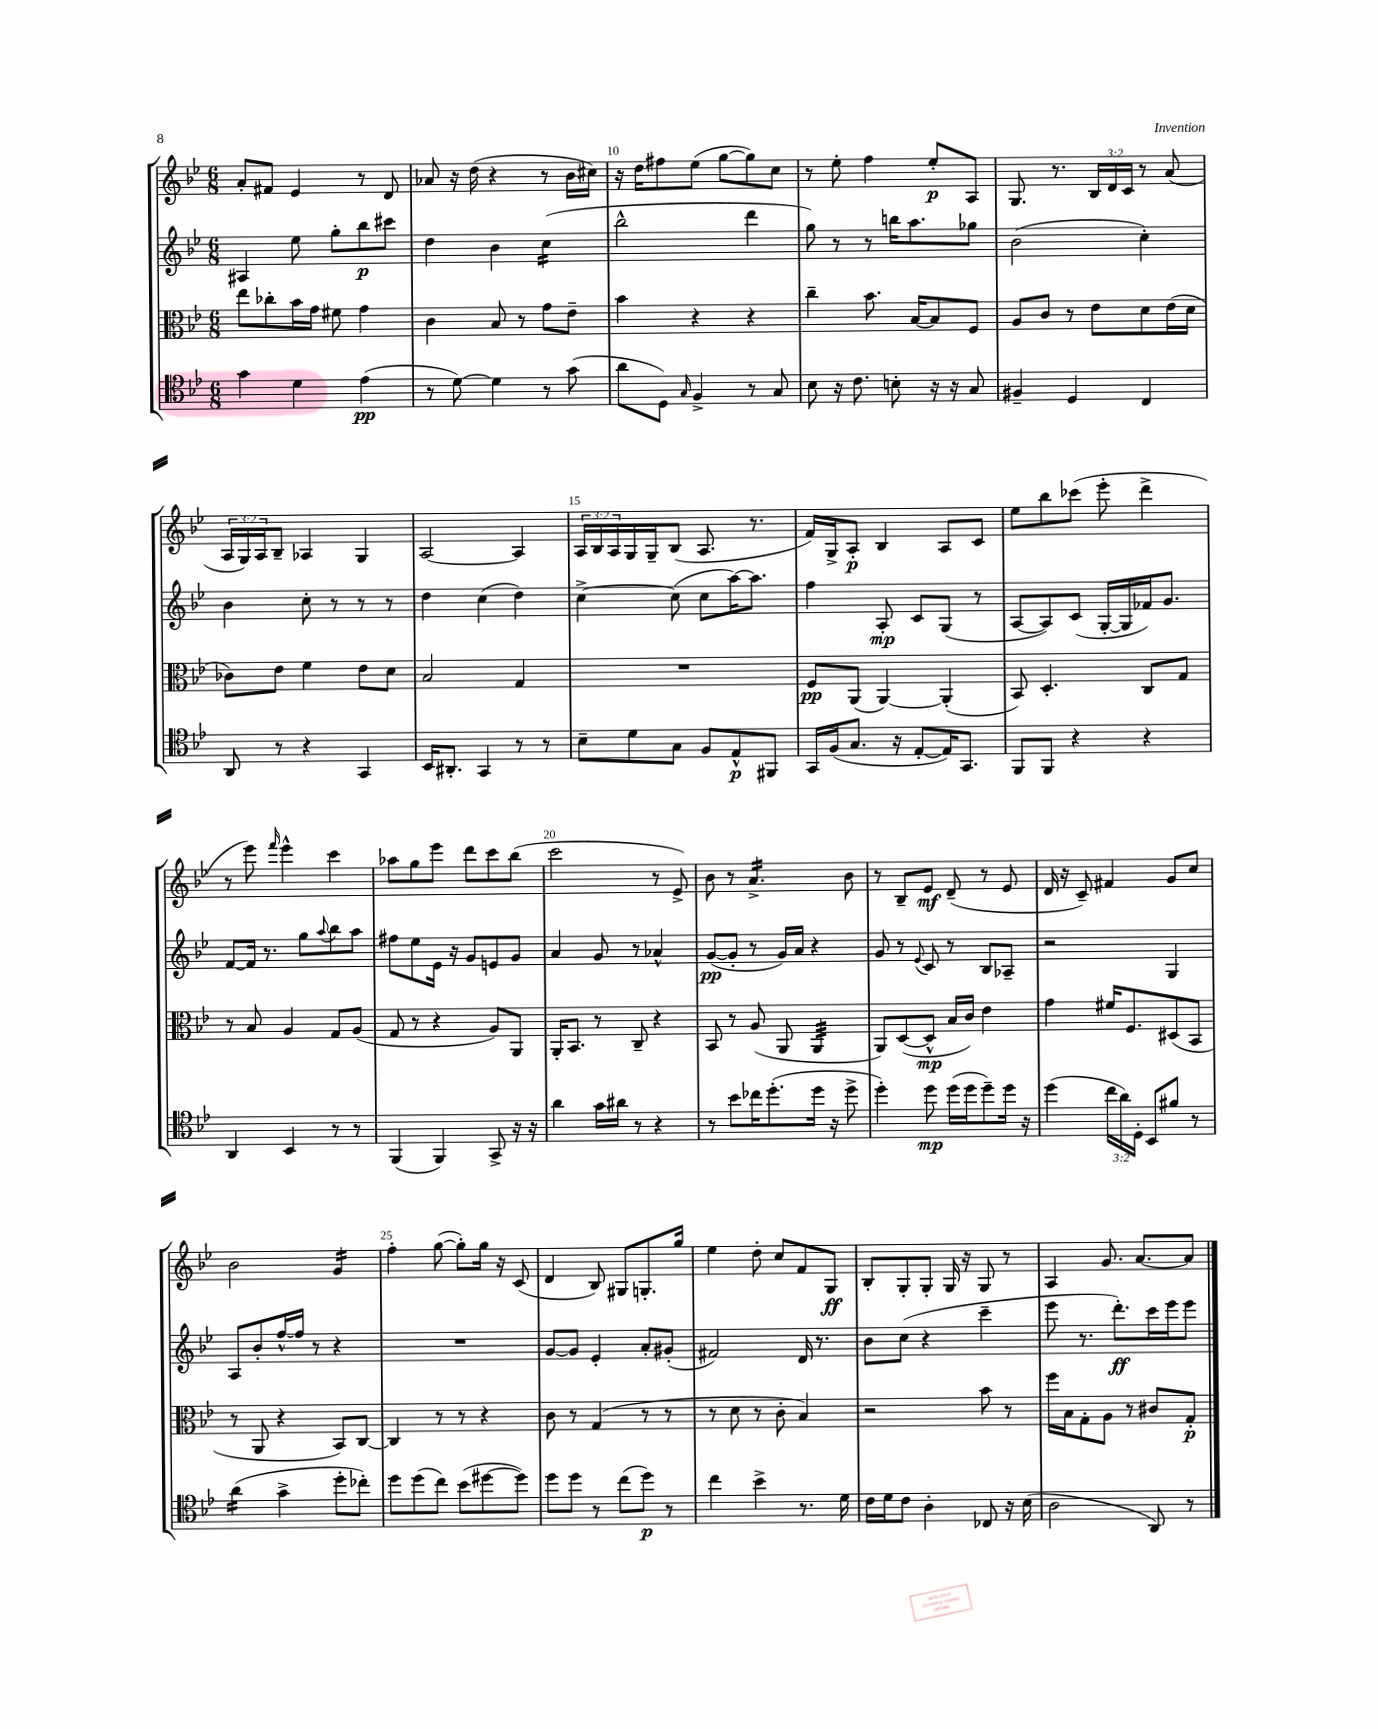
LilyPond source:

<<
\new StaffGroup <<
\new Staff = "s0" {
    \clef treble \key bes \major \numericTimeSignature \time 6/8 \override Staff.TupletNumber.text = #tuplet-number::calc-fraction-text
    a'8-. fis'8 ees'4 r8 d'8 |
    aes'8 r16 d''16( r4 r8 bes'16 cis''16) |
    r16 d''16 fis''8 ees''8( g''8~ g''8) c''8 |
    r8 ees''8-. f''4 ees''8-.\p a8 |
    g8. r8. \tuplet 3/2 { bes16 d'16 c'16 } r8 a'8( |
    \tuplet 3/2 { a16 g16) a16 } bes8-- aes4 g4 |
    a2~ a4 |
    \tuplet 3/2 { a16 bes16 a16 } g16 g16-- bes8( a8. r8. |
    f'16) g16-> a8-.\p bes4 a8 c'8 |
    ees''8 bes''8 ces'''8( ees'''8-. d'''4-> |
    r8 ees'''8) \grace { f'''16 } ees'''4-^ c'''4 |
    aes''8 g''8 ees'''8 d'''8 c'''8 bes''8( |
    c'''2 r8 ees'8->) |
    bes'8 r8 a'4.:16-> bes'8 |
    r8 bes8-- ees'8\mf d'8--( r8 ees'8 |
    d'16 r16 c'8--) fis'4 g'8 c''8 |
    bes'2 g'4:16 |
    f''4-. g''8~( g''8-.) g''16 r16 c'8( |
    d'4 bes8) gis8 g8.-. g''16 |
    ees''4 d''8-. c''8 f'8 g8\ff |
    bes8-. g8-. g8-. g16 r16 g8 r8 |
    a4 g'8. a'8.~ a'8 \bar "|." |
}
\new Staff = "s1" {
    \clef treble \key bes \major \numericTimeSignature \time 6/8
    ais4 ees''8 g''8-. bes''8\p cis'''8 |
    d''4 bes'4 c''4:16( |
    bes''2-^ d'''4 |
    g''8) r8 r8 b''16 a''8. ges''8 |
    bes'2( c''4-.) |
    bes'4 c''8-. r8 r8 r8 |
    d''4 c''4( d''4) |
    c''4~-> c''8( c''8 a''16~) a''8. |
    f''4 a8-.\mp c'8 g8( r8 |
    a8~ a8) c'8( g16~-. g16 fes'16) g'8. |
    f'8~ f'16 r8. g''8 \appoggiatura { a''8 } bes''8 a''8 |
    fis''8 ees''8 ees'16 r16 g'8 e'8 g'8 |
    a'4 g'8 r8 aes'4-^ |
    g'8~\pp( g'8-. r8 g'16) a'16 r4 |
    g'8 r8 \appoggiatura { ees'8 } c'8 r8 bes8 aes8-- |
    r2 g4 |
    a8 bes'8-. f''16~-^ f''16 r8 r4 |
    R2. |
    g'8~ g'8 ees'4-. a'8-. gis'8-.( |
    fis'2) d'16 r8. |
    bes'8 c''8( r4 c'''4-- |
    ees'''8 r8. d'''8.-.\ff) c'''16 ees'''16 ees'''8 \bar "|." |
}
\new Staff = "s2" {
    \clef alto \key bes \major \numericTimeSignature \time 6/8
    ees''8 ces''8-. bes'16 g'16 fis'8 g'4 |
    c'4 bes8 r8 g'8 ees'8-- |
    bes'4 r4 r4 |
    c''4-- bes'8. bes16~ bes8 f8 |
    a8 c'8 r8 ees'8 d'8 ees'16( d'16 |
    ces'8) ees'8 f'4 ees'8 d'8 |
    bes2 g4 |
    R2. |
    f8\pp a,8( a,4~) a,4-.( |
    bes,8) d4.-. c8 g8 |
    r8 bes8 a4 g8 a8( |
    g8 r8 r4 a8) a,8 |
    a,16-. bes,8. r8 c8-- r4 |
    bes,8 r8 a8( a,8 a,4:32 |
    a,8) d8~( d8-^\mp bes16 c'16) ees'4 |
    g'4 fis'16 f8. dis8( bes,8 |
    r8 a,8 r4 bes,8) c8~ |
    c4 r8 r8 r4 |
    c'8 r8 g4( r8 r8 |
    r8 d'8 r8 c'8-. bes4) |
    r2 bes'8 r8 |
    f''16 bes16 g8-. a8 r8 cis'8 g8-.\p \bar "|." |
}
\new Staff = "s3" {
    \clef tenor \key bes \major \numericTimeSignature \time 6/8 \override Staff.TupletNumber.text = #tuplet-number::calc-fraction-text
    g'4 d'4 ees'4\pp( |
    r8 d'8~) d'4 r8 g'8( |
    a'8 d8) \grace { g16 } f4-> r8 g8 |
    bes8 r16 c'8. b8-. r16 r16 g8 |
    fis4-- d4 c4 |
    a,8 r8 r4 g,4 |
    bes,16 ais,8.-. g,4 r8 r8 |
    bes8-- d'8 g8 f8 ees8-^\p fis,8 |
    g,16 f16( g8. r16 ees8~-. ees16) g,8. |
    f,8 f,8 r4 r4 |
    a,4 bes,4 r8 r8 |
    f,4( f,4) g,8-> r16 r16 |
    a'4 g'16 ais'16 r8 r4 |
    r8 bes'8 ces''16 d''8.-.( d''16 r16 d''8-> |
    d''4-.) d''8\mp d''16( d''16 d''8--) d''16 r16 |
    d''4( \tuplet 3/2 { c''16 a'16) d16-. } bes,8 fis'8 r8 |
    a'4:16( g'4-> d''8-. ces''8-.) |
    d''8 d''8( c''8) bes'8( dis''8~ dis''8) |
    d''8 d''8 r8 c''8( d''8\p) r8 |
    c''4 bes'4-> r8. d'16 |
    c'16 d'16 c'8 a4-. ces8 r16 bes16( |
    a2 a,8) r8 \bar "|." |
}
>>
>>
\layout { \context { \Score currentBarNumber = #8 \override BarNumber.break-visibility = ##(#f #t #t) barNumberVisibility = #(every-nth-bar-number-visible 5) } }
